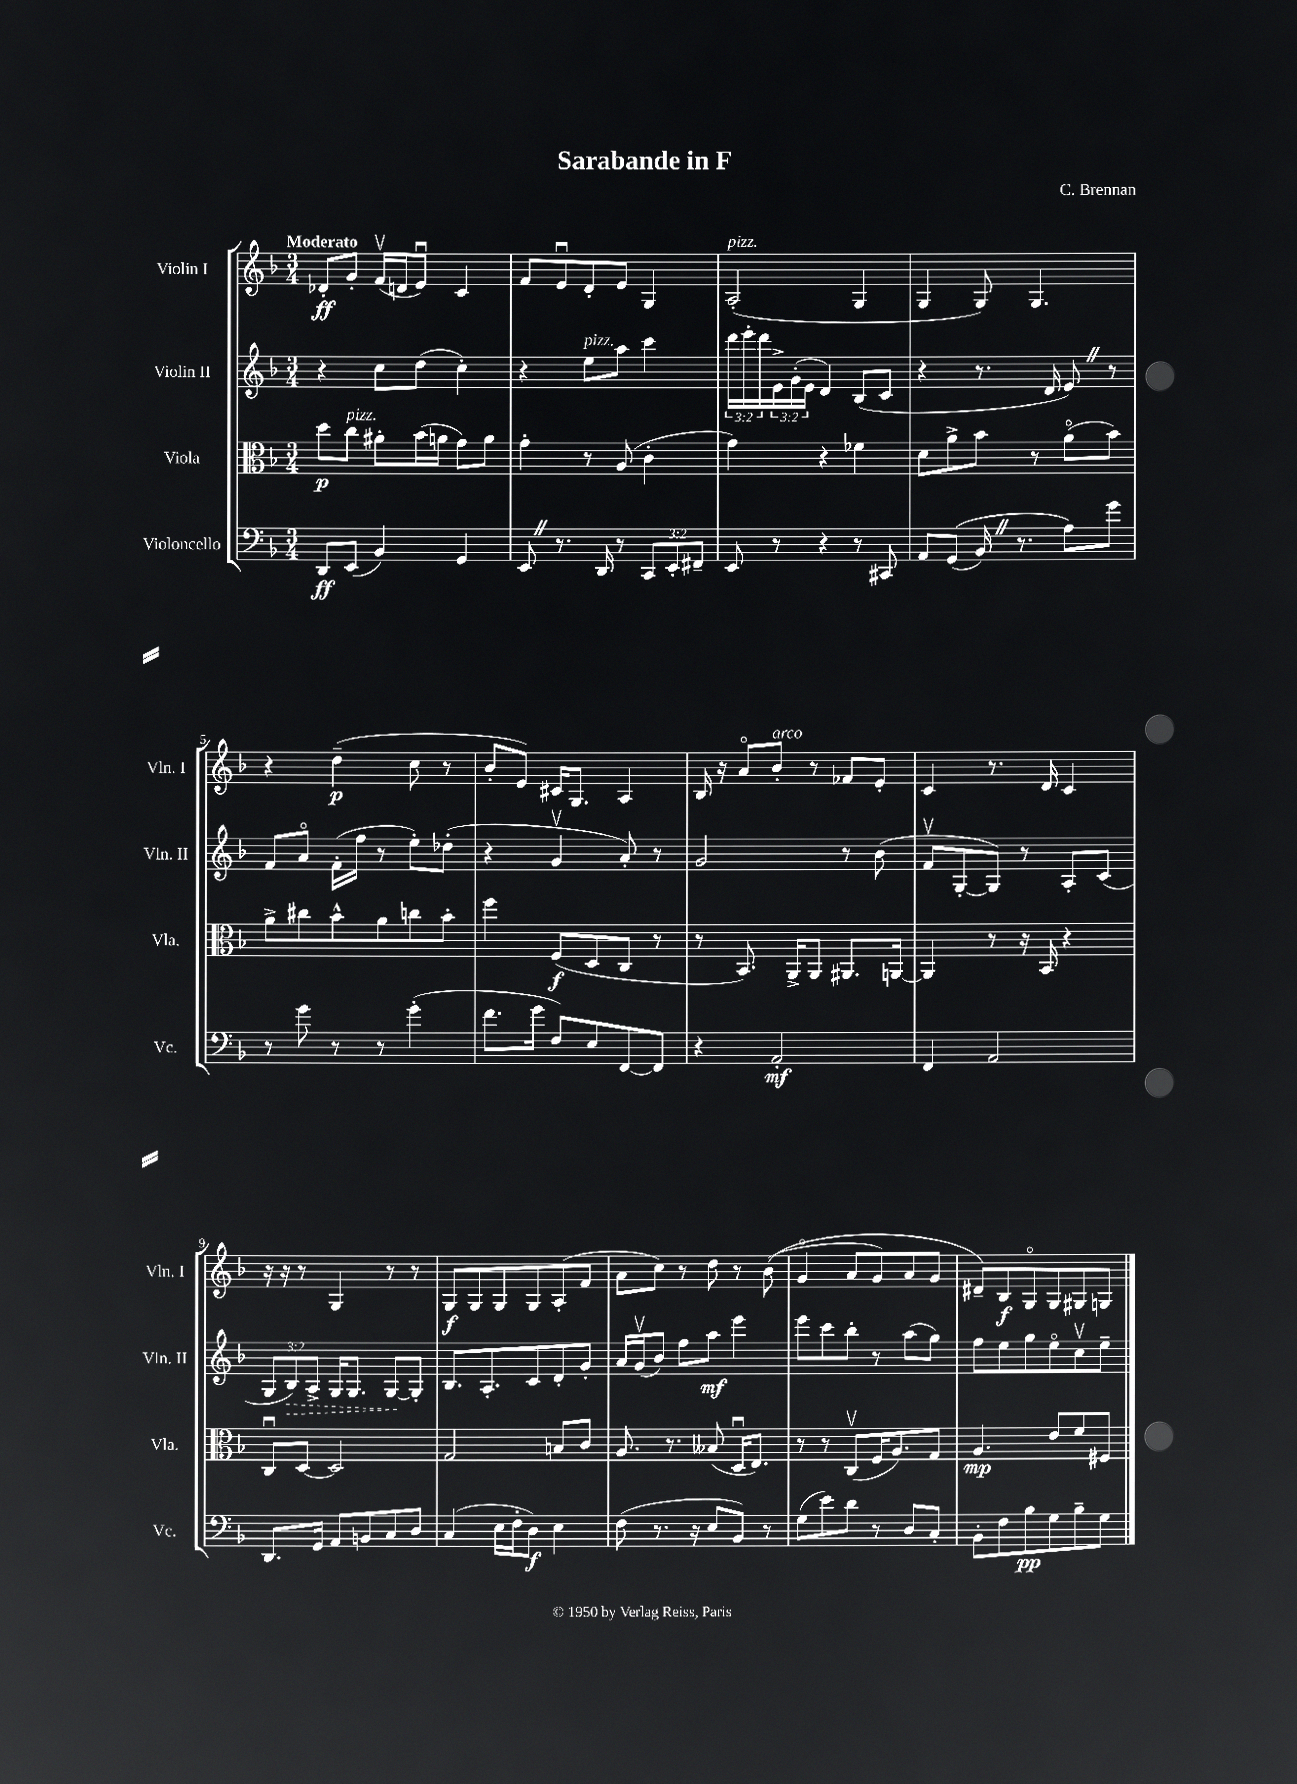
\header { title = "Sarabande in F" composer = "C. Brennan" }
<<
\new StaffGroup <<
\new Staff = "s0" \with { instrumentName = "Violin I" shortInstrumentName = "Vln. I" } {
    \clef treble \key f \major \numericTimeSignature \time 3/4 \tempo "Moderato"
    des'8-.\ff g'8-. f'16\upbow( d'16 e'8\downbow) c'4 |
    f'8 e'8\downbow d'8-. e'8 g4 |
    a2-.^\markup { \italic "pizz." }( g4 |
    g4 g8) g4. |
    r4 d''4--\p( c''8 r8 |
    bes'8-. e'8) cis'16 g8. a4 |
    bes16 r16 a'8\flageolet bes'8-.^\markup { \italic "arco" } r8 fes'8 e'8-. |
    c'4 r8. d'16 c'4 |
    r16 r16 r8 g4 r8 r8 |
    g8\f g8 g8 g8 a8-.( f'8 |
    a'8 c''8) r8 d''8 r8 bes'8(\( |
    g'4\flageolet a'8 g'8) a'8 g'8 |
    dis'8--\) bes8\f g8\flageolet g8 gis8 g8 \bar "|." |
}
\new Staff = "s1" \with { instrumentName = "Violin II" shortInstrumentName = "Vln. II" } {
    \clef treble \key f \major \numericTimeSignature \time 3/4 \override Staff.TupletNumber.text = #tuplet-number::calc-fraction-text
    r4 c''8 d''8( c''4-.) |
    r4 e''8^\markup { \italic "pizz." } a''8 c'''4 |
    \tuplet 3/2 { d'''16 e'''16-. d'''16 } \tuplet 3/2 { e'16-> g'16-.( e'16 } d'4) bes8( c'8 |
    r4 r8. d'16 e'8) \once \override BreathingSign.text = \markup { \musicglyph "scripts.caesura.straight" } \breathe r8 |
    f'8 a'8\flageolet f'16-.( f''16 r8 e''8-.) des''8-.( |
    r4 g'4\upbow a'8-.) r8 |
    g'2 r8 bes'8( |
    f'8\upbow g8~-. g8) r8 a8-. c'8( |
    \tuplet 3/2 { g8 \once \override Hairpin.style = #'dashed-line bes8\>) a8-> } g16 g8. g8~\! g8-. |
    bes8. a8.-. c'8 d'8-. g'8-. |
    a'16 g'16\upbow( bes'8) f''8 a''8\mf e'''4 |
    e'''8 c'''8 bes''8-. r8 a''8( g''8) |
    f''8 e''8 g''8 e''8\flageolet c''8\upbow e''8-- \bar "|." |
}
\new Staff = "s2" \with { instrumentName = "Viola" shortInstrumentName = "Vla." } {
    \clef alto \key f \major \numericTimeSignature \time 3/4
    d''8\p c''8^\markup { \italic "pizz." } ais'8-. bes'16( a'16 g'8) a'8 |
    g'4-. r8 a8( c'4-. |
    g'4) r4 fes'4 |
    d'8 a'8-> bes'8 r8 a'8\flageolet( bes'8) |
    a'8-> cis''8 bes'8-^ a'8 c''8 bes'8-. |
    f''4 f8\f( d8 c8 r8 |
    r8 bes,8.) a,16-> a,8 ais,8. a,16~ |
    a,4 r8 r16 bes,16 r4 |
    c8\downbow d8~ d2 |
    g2 b8 c'8 |
    a8. r8. beses8( d16\downbow e8.) |
    r8 r8 c8\upbow( f16 a8.) g8 |
    a4.\mp e'8 f'8 fis8 \bar "|." |
}
\new Staff = "s3" \with { instrumentName = "Violoncello" shortInstrumentName = "Vc." } {
    \clef bass \key f \major \numericTimeSignature \time 3/4 \override Staff.TupletNumber.text = #tuplet-number::calc-fraction-text
    d,8\ff e,8( bes,4) g,4 |
    e,8 \once \override BreathingSign.text = \markup { \musicglyph "scripts.caesura.straight" } \breathe r8. d,16 r8 \tuplet 3/2 { c,8 e,8-. fis,8-- } |
    e,8 r8 r4 r8 cis,8 |
    a,8 g,8(\( bes,16) \once \override BreathingSign.text = \markup { \musicglyph "scripts.caesura.straight" } \breathe r8. a8\) g'8 |
    r8 g'8 r8 r8 g'4-.( |
    f'8. g'16 f8) e8 f,8~ f,8 |
    r4 a,2-.\mf |
    f,4 a,2 |
    d,8. g,16 a,8 b,8 c8 d8 |
    c4( e16 f16-. d8\f) e4 |
    f8( r8. r16 e8 bes,8) r8 |
    g8( e'8) d'8 r8 d8 c8-. |
    bes,8-. f8 bes8\pp g8 bes8-- g8 \bar "|." |
}
>>
>>
